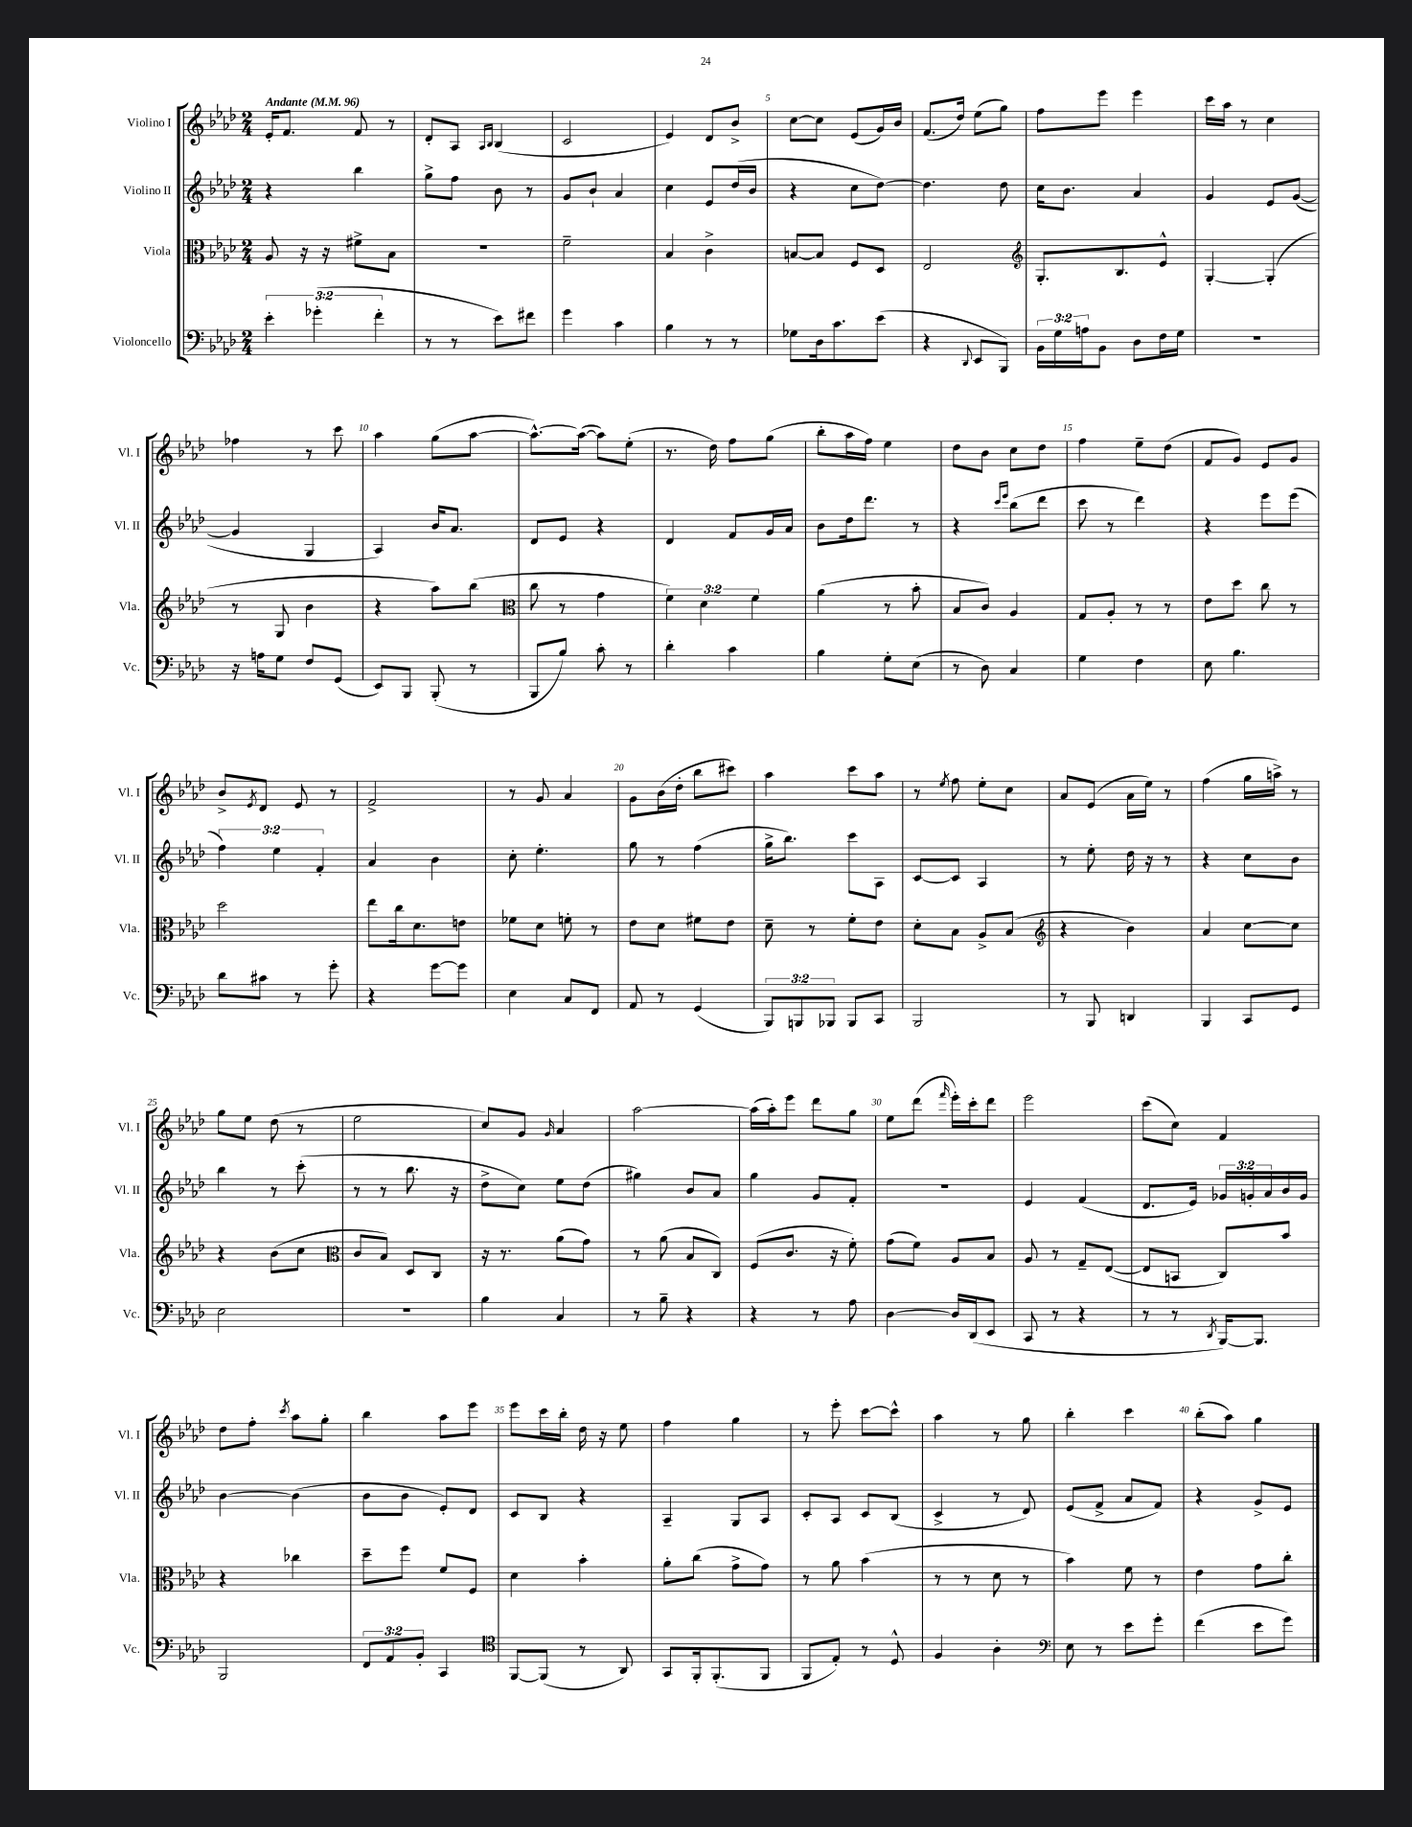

**kern	**kern	**kern	**kern
*part4	*part3	*part2	*part1
*staff4	*staff3	*staff2	*staff1
*I"Violoncello	*I"Viola	*I"Violino II	*I"Violino I
*I'Vc.	*I'Vla.	*I'Vl. II	*I'Vl. I
*clefF4	*clefC3	*clefG2	*clefG2
*k[b-e-a-d-]	*k[b-e-a-d-]	*k[b-e-a-d-]	*k[b-e-a-d-]
*M2/4	*M2/4	*M2/4	*M2/4
*MM96	*MM96	*MM96	*MM96
=1	=1	=1	=1
!	!	!	!LO:TX:a:B:t=Andante
6e-'\	8A-/	4r	16e-'/KL
.	.	.	8.f/J
.	16r	.	.
(6g-X'\	.	.	.
.	16r	.	.
.	8f#X^\L	4bb-\	8f/
6f'\	.	.	.
.	8B-\J	.	8r
=2	=2	=2	=2
8r	2r	8gg^\L	8d-'/L
8r	.	8ff\J	8A-/J
.	.	.	16qqA-/LL
.	.	.	16qqB-/JJ
8e-\L)	.	8b-\	(4B-/
8f#X\J	.	8r	.
=3	=3	=3	=3
4g\	2f~\	8g/L	2c/
.	.	8b-`/J	.
4c\	.	4a-/	.
=4	=4	=4	=4
4B-\	4B-/	4cc\	4e-/)
8r	4c^\	8e-/L	8d-/L
8r	.	(16dd-/L	8b-^/J
.	.	16b-/JJ	.
=5	=5	=5	=5
8G-X\L	[8Bn/L	4r	[8cc\L
16D-\k	8B/J]	.	8cc\J]
8.c\	.	.	.
.	8F/L	8cc\L	(8e-/L
(8e-\J	8D-/J	[8dd-\J)	16g/L)
.	.	.	16b-/JJ
=6	=6	=6	=6
4r	2E-/	4.dd-\]	(8.f/L
.	.	.	16dd-/Jk)
8qqDD-/	.	.	.
8EE-/L	.	.	(8ee-\L
8BBB-/J)	.	8dd-\	8gg\J)
=7	=7	=7	=7
*	*clefG2	*	*
24BB-\LL	8.G'/L	16cc\KL	8ff\L
24G\	.	.	.
.	.	8.b-\J	.
24An\J	.	.	.
8BB-\J	.	.	8eee-\J
.	8.B-/	.	.
8D-\L	.	4a-/	4eee-\
16F\L	8e-^^/J	.	.
16G\JJ	.	.	.
=8	=8	=8	=8
2r	[4G'/	4g/	16ccc\LL
.	.	.	16aa-\JJ
.	.	.	8r
.	(4G'/]	8e-/L	4cc\
.	.	([8g/J	.
!!LO:LB:g=z
=9	=9	=9	=9
16r	8r	4g/]	4ff-X\
16An\KL	.	.	.
8G\J	8G/	.	.
8F/L	4b-\	4G/	8r
(8GG/J	.	.	8ccc\
=10	=10	=10	=10
8EE-/L)	4r	4A-/)	4aa-\
8BBB-/J	.	.	.
(8BBB-'/	8aa-\L)	16b-/KL	(8gg\L
.	.	8.a-/J	.
8r	(8bb-\J	.	[8aa-\J
=11	=11	=11	=11
*	*clefC3	*	*
8BBB-/L	8cc\	8d-/L	8.aa-^^\L_)
8B-/J)	8r	8e-/J	.
.	.	.	(16aa-\Jk_
8c'\	4g\	4r	8aa-\L])
8r	.	.	(8ee-'\J
=12	=12	=12	=12
4d-'\	6f\)	4d-/	8.r
.	6d-\	.	.
.	.	.	16dd-\)
4c\	.	8f/L	8ff\L
.	6f\	.	.
.	.	16g/L	(8gg\J
.	.	16a-/JJ	.
=13	=13	=13	=13
4B-\	(4a-\	8b-\L	8bb-'\L
.	.	16dd-\k	16aa-\L
.	.	8.ddd-\J	16ff\JJ)
8G'\L	8r	.	4ee-\
(8E-\J	8b-'\	8r	.
=14	=14	=14	=14
8r	8B-/L	4r	8dd-\L
8D-\)	8c/J)	.	8b-\J
.	.	16qqccc/LL	.
.	.	16qqeee-/JJ	.
4C/	4A-/	(8bb-\L	8cc\L
.	.	8ddd-\J	8dd-\J
=15	=15	=15	=15
4G\	8G/L	8ccc\	4ff\
.	8A-'/J	8r	.
4F\	8r	4ddd-\)	8ee-~\L
.	8r	.	(8dd-\J
=16	=16	=16	=16
8E-\	8e-\L	4r	8f/L
4.B-\	8dd-\J	.	8g/J)
.	8cc\	8eee-\L	8e-/L
.	8r	(8eee-\J	8g/J
!!LO:LB:g=z
=17	=17	=17	=17
8d-\L	2dd-\	6ff\)	8b-^/L
.	.	.	8qe-/
8c#X\J	.	.	8d-/J
.	.	6ee-\	.
8r	.	.	8e-/
.	.	6f'/	.
8g'\	.	.	8r
=18	=18	=18	=18
4r	8ee-\L	4a-/	2f^/
.	16cc\k	.	.
.	8.d-\	.	.
[8g\L	.	4b-\	.
8g\J]	8en\J	.	.
=19	=19	=19	=19
4E-\	8f-X\L	8cc'\	8r
.	8d-\J	4.ee-'\	8g/
8C/L	8fn'\	.	4a-/
8FF/J	8r	.	.
=20	=20	=20	=20
8AA-/	8e-\L	8gg\	8g\L
8r	8d-\J	8r	(16b-\L
.	.	.	16dd-'\JJ
(4GG/	8f#X\L	(4ff\	8bb-\L
.	8e-\J	.	8ccc#X\J)
=21	=21	=21	=21
12BBB-/L)	8d-~\	16gg^\KL	4aa-\
.	.	8.bb-\J)	.
12BBBn/	.	.	.
.	8r	.	.
12BBB-X/J	.	.	.
8BBB-/L	8f'\L	8ccc\L	8ccc\L
8CC/J	8e-\J	8A-\J	8aa-\J
=22	=22	=22	=22
2BBB-/	8d-'\L	[8c/L	8r
.	.	.	8qee-/
.	8B-\J	8c/J]	8ff\
.	8A-^/L	4A-/	8ee-'\L
.	(8B-/J	.	8cc\J
=23	=23	=23	=23
*	*clefG2	*	*
8r	4r	8r	8a-/L
8BBB-/	.	8ee-'\	(8e-/J
4DDn/	4b-\)	16dd-\	16a-\LL
.	.	16r	16ee-\JJ)
.	.	8r	8r
=24	=24	=24	=24
4BBB-/	4a-/	4r	(4ff\
8CC/L	[8cc\L	8cc\L	16gg\LL
.	.	.	16aan^\JJ)
8GG/J	8cc\J]	8b-\J	8r
!!LO:LB:g=z
=25	=25	=25	=25
2E-\	4r	4bb-\	8gg\L
.	.	.	8ee-\J
.	(8b-\L	8r	(8dd-\
.	8cc\J	(8ccc'\	8r
=26	=26	=26	=26
*	*clefC3	*	*
2r	8c/L	8r	2ee-\
.	8B-/J)	8r	.
.	8D-/L	8.bb-\	.
.	8C/J	.	.
.	.	16r	.
=27	=27	=27	=27
4B-\	16r	8dd-^\L	8cc/L)
.	8.r	.	.
.	.	8cc\J)	8g/J
.	.	.	16qqg/
4C/	(8a-\L	8ee-\L	4a-/
.	8g\J)	(8dd-\J	.
=28	=28	=28	=28
8r	8r	4gg#X\)	[2aa-\
8B-~\	(8a-\	.	.
4r	8B-/L	8b-/L	.
.	8C/J)	8a-/J	.
=29	=29	=29	=29
4r	(8F/L	4gg\	(16aa-\LL]
.	.	.	16aa-'\J)
.	8.c/J	.	8eee-\J
8r	.	8g/L	8ddd-\L
.	16r	.	.
8A-\	8f'\)	8f'/J	8gg\J
=30	=30	=30	=30
[4D-\	(8g\L	2r	8ee-\L
.	8f\J)	.	(8ddd-\J
.	.	.	16qqfff/
16D-/LL]	8A-/L	.	16eee-'\LL)
(16DD-/J	.	.	16ccc'\J
8EE-/J	8B-/J	.	8ddd-\J
=31	=31	=31	=31
8CC/	8A-/	4e-/	2eee-\
8r	8r	.	.
4r	8G~/L	(4f/	.
.	([8E-/J	.	.
=32	=32	=32	=32
8r	8E-/L]	8.d-/L	(8ccc\L
8r	8BBn/J	.	8cc\J)
.	.	16e-/Jk)	.
8qDD-/	.	.	.
[16BBB-/KL)	8C/L)	24g-X/LL	4f/
.	.	24gn'/	.
8.BBB-/J]	.	.	.
.	.	24a-/	.
.	8b-/J	16b-/	.
.	.	16g/JJ	.
!!LO:LB:g=z
=33	=33	=33	=33
2BBB-/	4r	[4b-\	8dd-\L
.	.	.	8ff'\J
.	.	.	8qccc/
.	4cc-X\	(4b-\]	8aa-\L
.	.	.	8gg'\J
=34	=34	=34	=34
12FF/L	8dd-~\L	8b-\L	4bb-\
12AA-/	.	.	.
.	8ff\J	8b-\J	.
12BB-'/J	.	.	.
4CC/	8f/L	8e-'/L)	8aa-\L
.	8F/J	8d-/J	8eee-\J
=35	=35	=35	=35
*clefC4	*	*	*
[8FF/L	4d-\	8c/L	8eee-\L
(8FF/J]	.	8B-/J	16ccc\L
.	.	.	16bb-'\JJ
8r	4b-'\	4r	16dd-\
.	.	.	16r
8AA-/)	.	.	8ee-\
=36	=36	=36	=36
8GG/L	8a-'\L	4A-~/	4ff\
16FF'/k	(8cc\J	.	.
(8.FF'/	.	.	.
.	8g^\L	8G/L	4gg\
8FF/J	8g\J)	8A-/J	.
=37	=37	=37	=37
8FF/L	8r	8c'/L	8r
8E-'/J)	8a-\	8A-/J	8eee-'\
8r	(4b-\	8c/L	[8ccc\L
8D-^^/	.	(8B-/J	8ccc^^\J]
=38	=38	=38	=38
4F/	8r	4c^/	4aa-\
.	8r	.	.
4A-'\	8d-\	8r	8r
.	8r	8d-/)	8gg\
=39	=39	=39	=39
*clefF4	*	*	*
8E-\	4b-\)	(8e-/L	4bb-'\
8r	.	8f^/J	.
8e-\L	8f\	8a-/L	4ccc\
8g'\J	8r	8f/J)	.
=40	=40	=40	=40
(4f\	4e-\	4r	(8bb-'\L
.	.	.	8aa-\J)
8e-\L	8g\L	8g^/L	4gg\
8g\J)	8cc'\J	8e-/J	.
==	==	==	==
*-	*-	*-	*-
